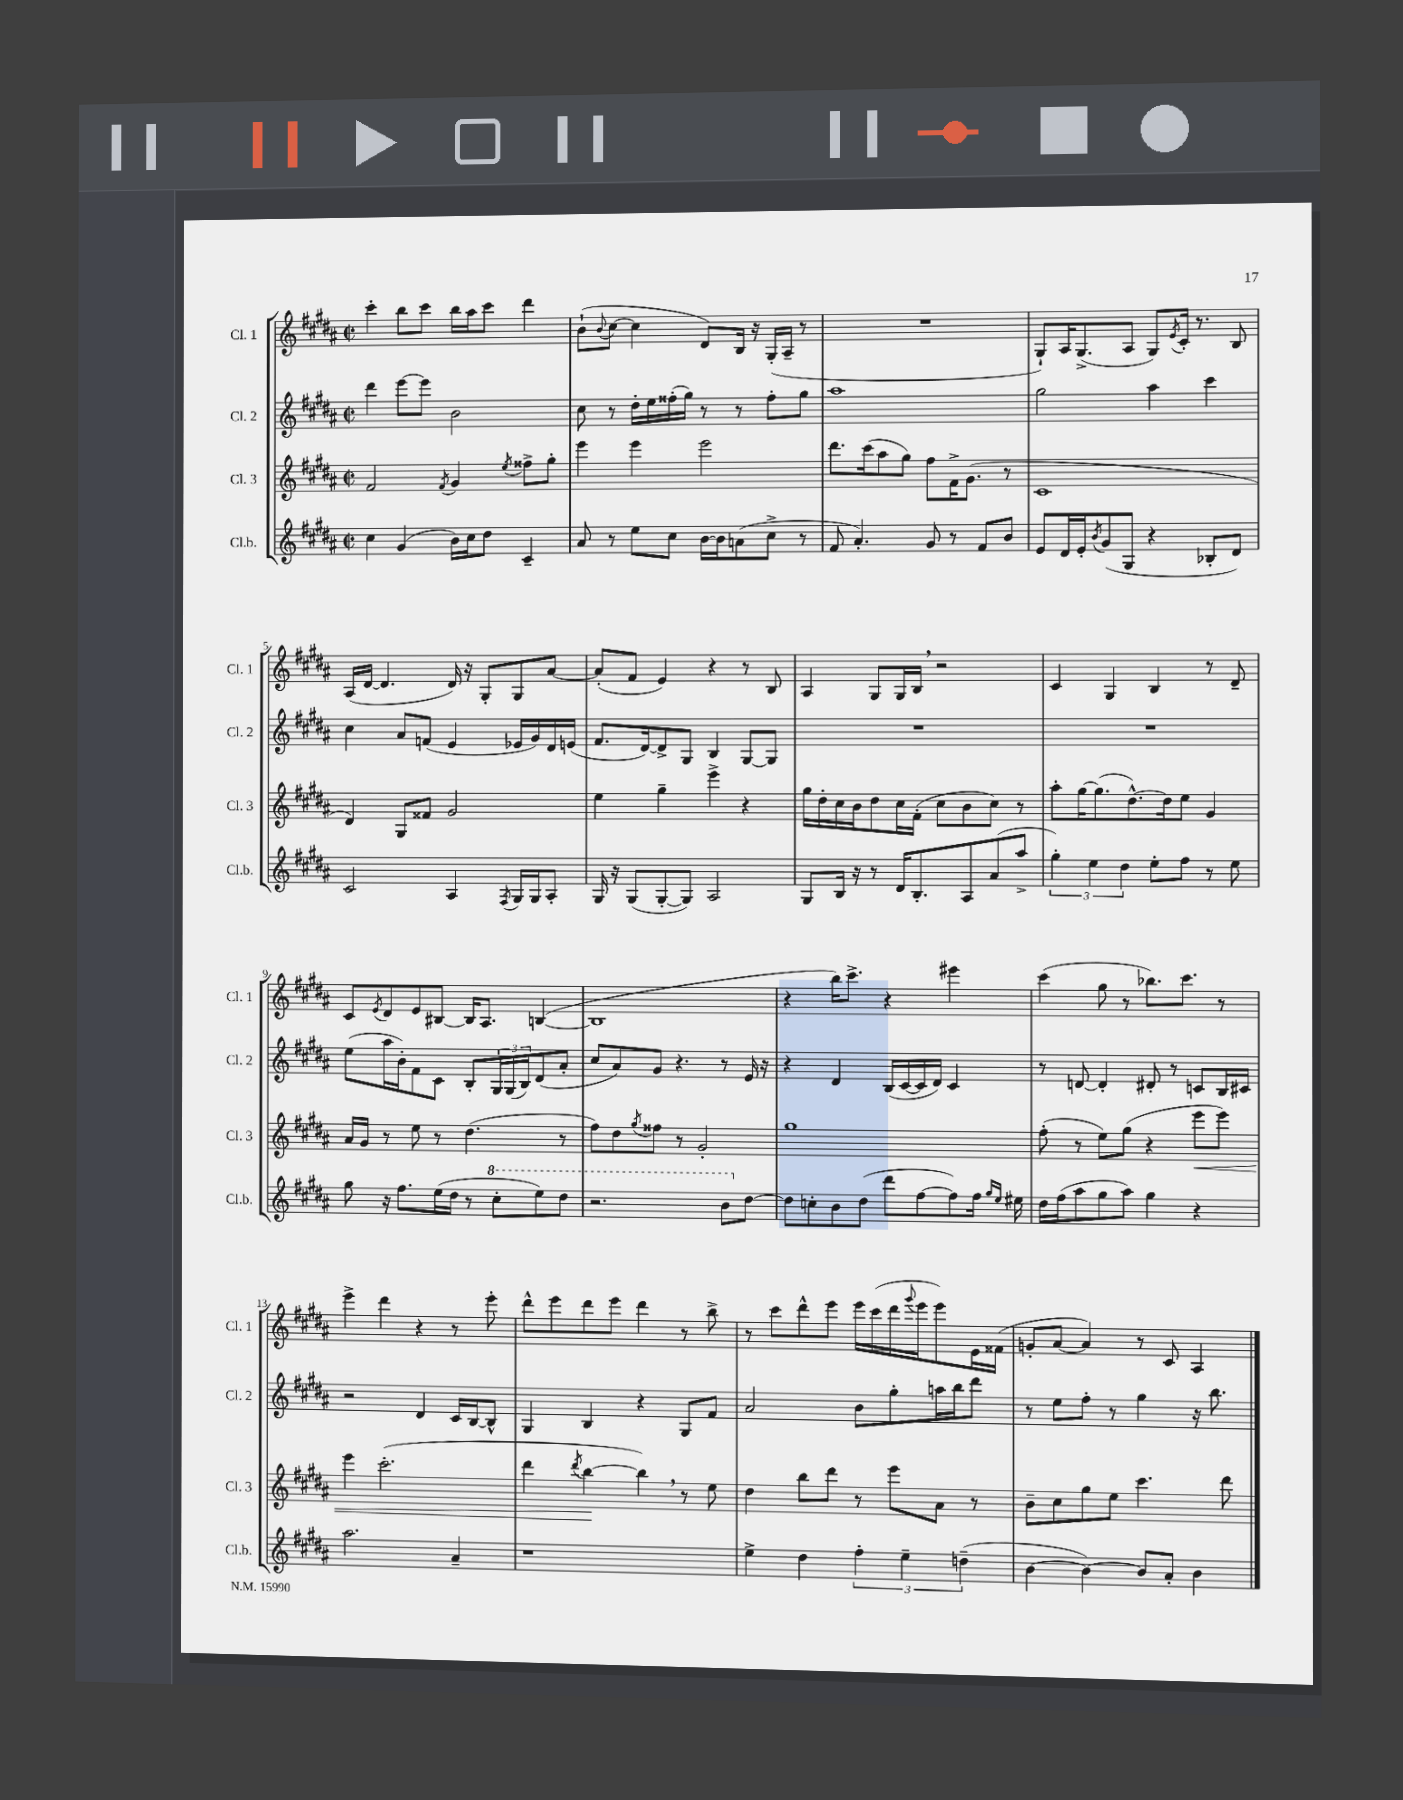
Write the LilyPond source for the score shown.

<<
\new StaffGroup <<
\new Staff = "s0" \with { instrumentName = "Cl. 1" shortInstrumentName = "Cl. 1" } {
    \clef treble \key b \major \defaultTimeSignature \time 2/2
    cis'''4-. b''8 cis'''8 b''16 ais''16 cis'''8 dis'''4 |
    b'8-!( \appoggiatura { b'8 } cis''8~ cis''4 dis'8) b16 r16 gis16-.( ais16-- r8 |
    R1 |
    gis8-!) ais16 gis8.->( ais8 gis8) \acciaccatura { e'8 } cis'16-. r8. b8 |
    ais16( dis'16~ dis'4. dis'16) r16 gis8-. gis8 ais'8~ |
    ais'8-.( fis'8 e'4) r4 r8 b8 |
    ais4 gis8 gis16 b16 \breathe r2 |
    cis'4 gis4 b4 r8 dis'8-- |
    cis'8 \acciaccatura { e'8 } dis'8 e'8 bis8~ bis16 ais8. b4~( |
    b1 |
    r4 b''16) cis'''8.-> r4 eis'''4 |
    cis'''4( gis''8 r8 bes''8.) cis'''8. r8 |
    e'''4-> dis'''4 r4 r8 e'''8-. |
    dis'''8-^ e'''8 dis'''8 e'''8 dis'''4 r8 b''8-> |
    r8 cis'''8 dis'''8-^ e'''8 e'''16 cis'''16( dis'''16 \appoggiatura { gis'''8 } e'''16 e'''8) e'16 fisis'16( |
    g'8-. ais'8~ ais'4) r8 cis'8 ais4 \bar "|." |
}
\new Staff = "s1" \with { instrumentName = "Cl. 2" shortInstrumentName = "Cl. 2" } {
    \clef treble \key b \major \defaultTimeSignature \time 2/2
    dis'''4 e'''8~ e'''8 b'2 |
    cis''8 r8 dis''16-. e''16 fisis''16-.( gis''16) r8 r8 fisis''8-. gis''8 |
    ais''1 |
    gis''2 ais''4 cis'''4 |
    cis''4 ais'8 f'8( e'4 ees'16 gis'16) dis'16 e'16( |
    fis'8. dis'16~) dis'8-> gis8 b4 gis8~ gis8 |
    R1 |
    R1 |
    e''8( ais''16 b'16-.) fis'8 cis'8 b8-. \tuplet 3/2 { gis16 gis16( b16) } dis'8( ais'8-. |
    cis''8 ais'8) gis'8 r4. r8 e'16 r16 |
    r4 dis'4 b16( cis'16~ cis'16 dis'16) cis'4 |
    r8 d'8~ d'4-. dis'8-. r8 c'8 b16 cis'16 |
    r2 dis'4 cis'16 b16~ b8-^ |
    gis4 b4 r4 gis8 fis'8 |
    ais'2 b'8 gis''8-. a''16 b''16 dis'''8 |
    r8 e''8 fis''8-. r8 gis''4 r16 b''8. \bar "|." |
}
\new Staff = "s2" \with { instrumentName = "Cl. 3" shortInstrumentName = "Cl. 3" } {
    \clef treble \key b \major \defaultTimeSignature \time 2/2
    fis'2 \acciaccatura { fis'8 } gis'4 \acciaccatura { e''8 } fisis''8-> gis''8-. |
    e'''4 e'''4 e'''2 |
    dis'''8. cis'''16( ais''8 gis''8) fis''8 fis'16-> gis'8.( r8 |
    cis'1 |
    dis'4) gis8 fisis'8 gis'2 |
    e''4 gis''4-- e'''4-> r4 |
    gis''16 dis''16-. cis''16 b'16 dis''8 cis''16 fis'16-.( cis''8 b'8 cis''8) r8 |
    ais''8-. gis''16~ gis''8.( dis''8.~-^) dis''16 e''8 gis'4 |
    ais'16 gis'16 r8 e''8 r8 dis''4.( r8 |
    fis''8) dis''8 \acciaccatura { gis''8 } fisis''8 r8 gis'2-. |
    gis''1 |
    fis''8-.( r8 e''8) gis''8( r4 e'''8\< e'''8) |
    e'''4 cis'''2.-.( |
    dis'''4 \acciaccatura { dis'''8 } b''4~\! b''4) \breathe r8 e''8 |
    dis''4 b''8 dis'''8 r8 e'''8 ais'8 r8 |
    b'8-- cis''8 gis''8 e''8 cis'''4. dis'''8 \bar "|." |
}
\new Staff = "s3" \with { instrumentName = "Cl.b." shortInstrumentName = "Cl.b." } {
    \clef treble \key b \major \defaultTimeSignature \time 2/2
    cis''4 gis'4( b'16) cis''16 dis''8 cis'4-- |
    ais'8 r8 e''8 cis''8 b'16~ b'16 a'8( cis''8-> r8 |
    fis'8 ais'4.-.) gis'8 r8 fis'8 b'8 |
    e'8 dis'16 e'16-. \acciaccatura { b'8 } gis'8( gis8 r4 bes8-. dis'8) |
    cis'2 ais4 \acciaccatura { fis8 } gis16 gis16 ais8-. |
    gis16 r16 gis8( gis8~-. gis8) ais2 |
    gis8 b16 r16 r8 dis'16 b8.-. ais8 ais'8( ais''8-> |
    \tuplet 3/2 { gis''4-.) e''4 dis''4 } e''8-. fis''8 r8 e''8 |
    gis''8 r16 fis''8. e''16( dis''16 r8 \ottava #1 cis'''8-. e'''8) dis'''8 |
    r2. b''8 \ottava #0 dis''8~ |
    dis''8 c''8-. b'8 dis''8( dis'''8 fis''8~ fis''8) fis''16 \grace { gis''16 e''16 } eis''16 |
    dis''16 fis''16( ais''8 gis''8 ais''8) gis''4 r4 |
    ais''2. ais'4-- |
    r1 |
    e''4-> dis''4 \tuplet 3/2 { fis''4-. e''4-- d''4--( } |
    b'4~ b'4~) b'8 ais'8-. b'4 \bar "|." |
}
>>
>>
